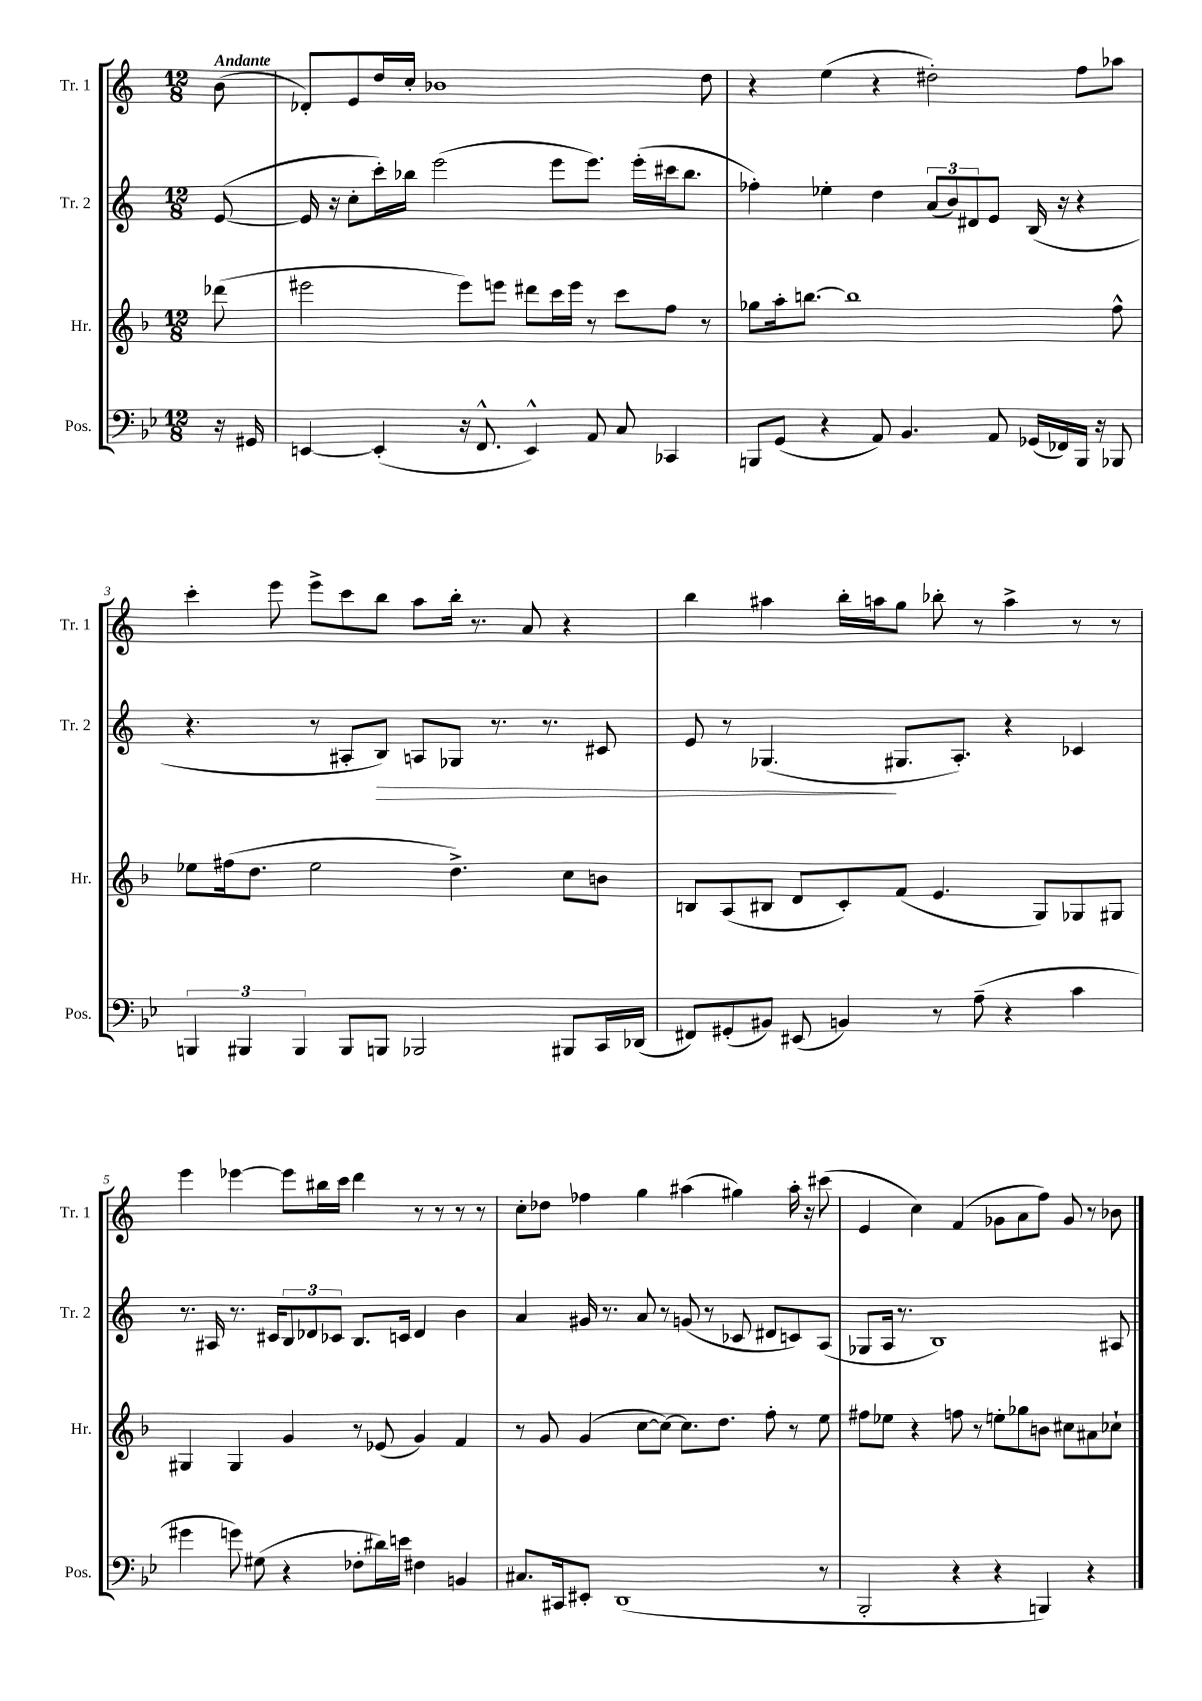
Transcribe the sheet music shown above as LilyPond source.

<<
\new StaffGroup <<
\new Staff = "s0" \with { instrumentName = "Tr. 1" shortInstrumentName = "Tr. 1" } {
    \clef treble \key c \major \numericTimeSignature \time 12/8 \partial 8 \tempo "Andante"
    b'8( |
    des'8-.) e'8 d''16 c''16-. bes'1 d''8 |
    r4 e''4( r4 dis''2-.) f''8 aes''8 |
    c'''4-. e'''8 e'''8-> c'''8 b''8 a''8 b''16-. r8. a'8 r4 |
    b''4 ais''4 b''16-. a''16 g''8 bes''8-. r8 a''4-> r8 r8 |
    e'''4 ees'''4~ ees'''8 bis''16 c'''16 d'''4 r8 r8 r8 r8 |
    c''8-. des''8 fes''4 g''4 ais''4( gis''4) ais''16-. r16 cis'''8( |
    e'4 c''4) f'4( ges'8 a'8 f''8) ges'8 r8 bes'8 \bar "|." |
}
\new Staff = "s1" \with { instrumentName = "Tr. 2" shortInstrumentName = "Tr. 2" } {
    \clef treble \key c \major \numericTimeSignature \time 12/8 \partial 8
    e'8~( |
    e'16 r16 c''8-. c'''16-.) bes''16 e'''2( e'''8 e'''8.) e'''16-.( cis'''16 bes''8. |
    fes''4-.) ees''4-. d''4 \tuplet 3/2 { a'8( b'8) dis'8 } e'8 b16( r16 r4 |
    r4. r8 ais8-. b8\>) a8 ges8 r8. r8. cis'8 |
    e'8 r8 ges4.\!( gis8. a8.-.) r4 ces'4 |
    r8. ais16 r8. cis'16 \tuplet 3/2 { b8 des'8 ces'8 } b8. c'16 des'4 b'4 |
    a'4 gis'16 r8. a'8 r8 g'8( r8 ces'8 dis'8 c'8) a8( |
    ges8 a16 r8. b1) ais8 \bar "|." |
}
\new Staff = "s2" \with { instrumentName = "Hr." shortInstrumentName = "Hr." } {
    \clef treble \key f \major \numericTimeSignature \time 12/8 \partial 8
    des'''8( |
    eis'''2 eis'''8) e'''8 dis'''8 c'''16 e'''16 r8 c'''8 f''8 r8 |
    ges''8 a''16-. b''8.~ b''1 f''8-^ |
    ees''8 fis''16( d''8. ees''2 d''4.->) c''8 b'8 |
    b8 a8( bis8 d'8 c'8-.) f'8( e'4. g8) ges8 gis8 |
    gis4 gis4 g'4 r8 ees'8( g'4) f'4 |
    r8 g'8 g'4( c''8~ c''8~) c''8. d''8. f''8-. r8 e''8 |
    fis''8 ees''8 r4 f''8 r8 e''8-. ges''8 b'8 cis''8 ais'8 ces''8-! \bar "|." |
}
\new Staff = "s3" \with { instrumentName = "Pos." shortInstrumentName = "Pos." } {
    \clef bass \key bes \major \numericTimeSignature \time 12/8 \partial 8
    r16 gis,16 |
    e,4~ e,4-.( r16 f,8.-^ e,4-^) a,8 c8 ces,4 |
    b,,8 g,8( r4 a,8) bes,4. a,8 ges,16( fes,16) b,,16 r16 bes,,8 |
    \tuplet 3/2 { b,,4 bis,,4 bis,,4 } bis,,8 b,,8 bes,,2 bis,,8 c,16 des,16( |
    fis,8) gis,8-.( bis,8) eis,8( b,4) r8 a8--( r4 c'4 |
    gis'4 g'8) gis8( r4 fes8-. dis'16) e'16 fis4 b,4 |
    cis8. cis,16 eis,8-. d,1( r8 |
    bes,,2-. r4 r4 b,,4) r4 \bar "|." |
}
>>
>>
